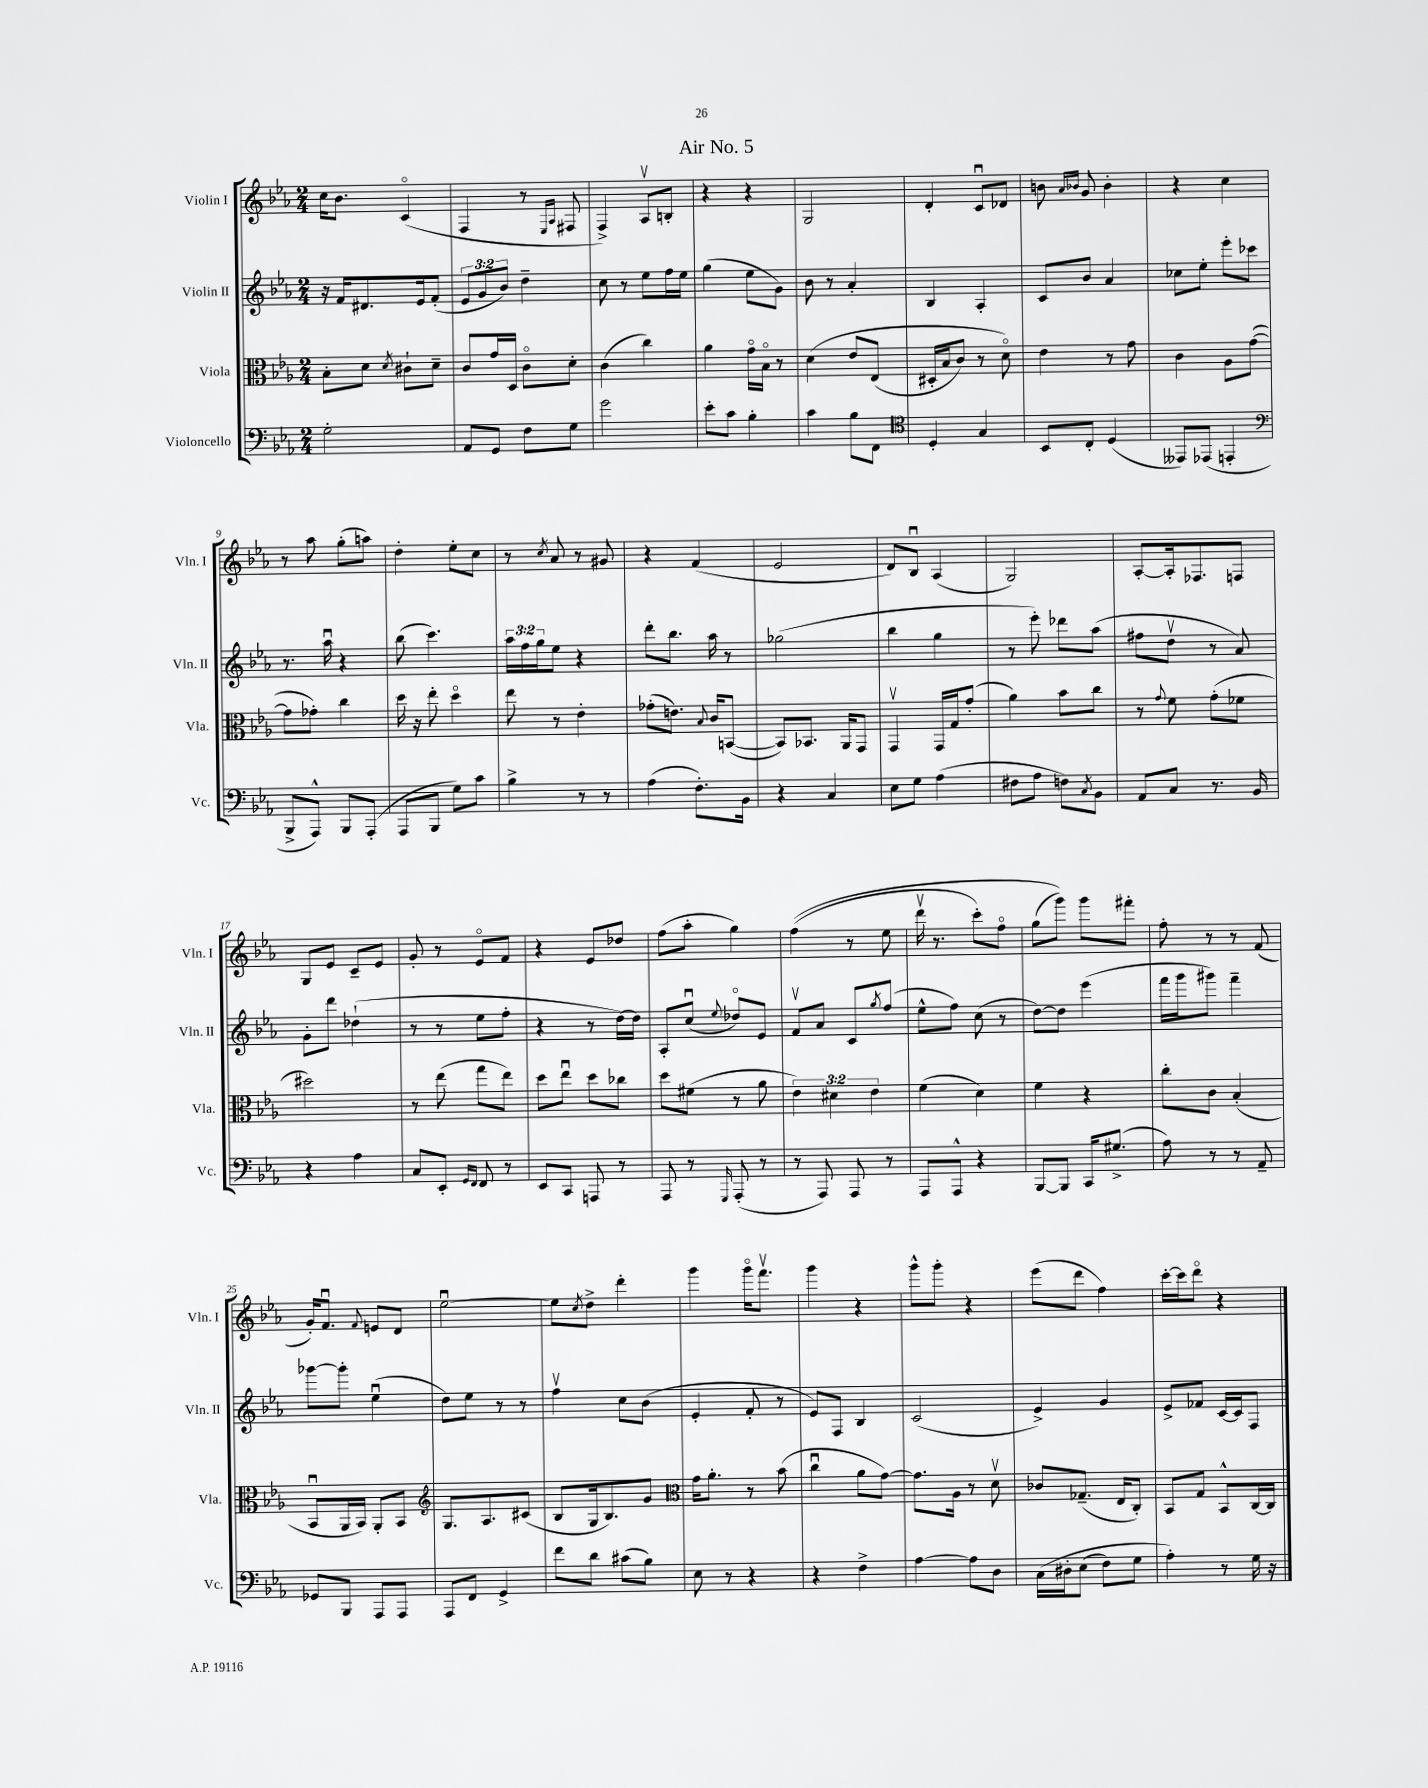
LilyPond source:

\header { title = "Air No. 5" }
<<
\new StaffGroup <<
\new Staff = "s0" \with { instrumentName = "Violin I" shortInstrumentName = "Vln. I" } {
    \clef treble \key ees \major \numericTimeSignature \time 2/4
    c''16 bes'8. c'4\flageolet( |
    f4 r8 \grace { ees16 aes16 } fis8 |
    f4->) aes8\upbow b8-. |
    r4 r4 |
    g2 |
    d'4-. c'8\downbow des'8 |
    b'8 \grace { aes'16 bes'16 } g'8 bes'4-. |
    r4 c''4 |
    r8 aes''8 g''8-.( a''8) |
    d''4-. ees''8-. c''8 |
    r8 \acciaccatura { c''8 } aes'8 r8 gis'8 |
    r4 f'4( |
    ees'2 |
    d'8) bes8\downbow aes4( |
    g2) |
    aes8~-. aes16-. fes8. f8 |
    g8 ees'8 c'8-- ees'8 |
    g'8-. r8 ees'8\flageolet f'8 |
    r4 ees'8 des''8 |
    f''8( aes''8-. g''4) |
    f''4(\( r8 ees''8 |
    d'''16\upbow r8. c'''8-.) f''8\flageolet |
    g''8( g'''8)\) g'''8 fis'''8-. |
    f''8-. r8 r8 f'8( |
    g'16-.) f'8.\downbow \appoggiatura { f'8 } e'8 d'8 |
    ees''2~\downbow |
    ees''8 \acciaccatura { c''8 } d''8-> d'''4-. |
    g'''4 g'''16\flageolet f'''8.\upbow |
    g'''4 r4 |
    g'''8-^ g'''8-. r4 |
    ees'''8( d'''8 f''4) |
    c'''16~-. c'''16 d'''8\flageolet r4 \bar "|." |
}
\new Staff = "s1" \with { instrumentName = "Violin II" shortInstrumentName = "Vln. II" } {
    \clef treble \key ees \major \numericTimeSignature \time 2/4 \override Staff.TupletNumber.text = #tuplet-number::calc-fraction-text
    r16 f'16 dis'8. ees'16 f'8-.( |
    \tuplet 3/2 { ees'8 g'8 bes'8) } d''4-- |
    c''8 r8 ees''8 f''16 ees''16 |
    g''4( ees''8 g'8) |
    bes'8 r8 aes'4-. |
    bes4 aes4-. |
    c'8 bes'8 aes'4 |
    ces''8 ees''8-. ees'''8-. ces'''8 |
    r8. aes''16\downbow r4 |
    bes''8( c'''4.) |
    \tuplet 3/2 { aes''16 f''16 g''16 } ees''8 r4 |
    d'''8-. bes''8. aes''16 r8 |
    ges''2( |
    bes''4 g''4 |
    r8 ees'''8-.) des'''8 aes''8( |
    fis''8 d''8\upbow r8 aes'8) |
    g'8-. d'''8 des''4-!( |
    r8 r8 ees''8 f''8-. |
    r4 r8 d''16~) d''16 |
    aes8-. c''8\downbow( \appoggiatura { ees''8 } des''8\flageolet) ees'8 |
    f'8\upbow aes'8 c'8 \acciaccatura { g''8 } f''8( |
    ees''8-^ f''8) c''8( r8 |
    d''8~) d''8 ees'''4( |
    f'''16 g'''16 gis'''8) f'''4-- |
    ges'''8~ ges'''8-. ees''4\downbow( |
    d''8) ees''8 r8 r8 |
    f''4\upbow c''8 bes'8( |
    ees'4-. f'8-. r8 |
    ees'8) f8 bes4 |
    c'2( |
    ees'4->) g'4 |
    ees'8-> fes'8 c'16~ c'16 f8 \bar "|." |
}
\new Staff = "s2" \with { instrumentName = "Viola" shortInstrumentName = "Vla." } {
    \clef alto \key ees \major \numericTimeSignature \time 2/4 \override Staff.TupletNumber.text = #tuplet-number::calc-fraction-text
    bes8-. d'8 \acciaccatura { d'8 } cis'8-! d'8-- |
    c'8 g'16 d16 c'8\flageolet d'8-. |
    c'4( c''4) |
    aes'4 g'16\flageolet bes16\flageolet r8 |
    d'4\( ees'8 ees8( |
    dis16-. bes16 c'8) r8 d'8\flageolet\) |
    ees'4 r8 g'8 |
    c'4 aes8 g'8~( |
    g'8 ges'8-.) c''4 |
    d''16 r16 ees''8-. d''4\flageolet |
    ees''8 r8 ees'4-. |
    ges'8-.( e'8.) \appoggiatura { bes8 } c'16 b,8~( |
    b,8) bes,8. aes,16 g,8 |
    g,4\upbow g,16 g16 g'8-.( |
    aes'4) bes'8 c''8 |
    r8 \appoggiatura { g'8 } f'8 g'8-.( fes'8 |
    dis''2) |
    r8 ees''8( g''8 ees''8) |
    d''8 ees''8\downbow d''8 ces''8 |
    d''8 fis'8( r8 aes'8 |
    \tuplet 3/2 { ees'4) dis'4 ees'4 } |
    f'4( d'4) |
    f'4 r4 |
    c''8-. c'8 bes4-.( |
    bes,8\downbow aes,16 bes,16) aes,8-. bes,8 |
    \clef treble g8. aes8. cis'8( |
    bes8 g16 bes8.) g'8 |
    \clef alto g'16 aes'8.-. r8 bes'8( |
    c''4\downbow aes'8 g'8~) |
    g'8. aes16 r8 d'8\upbow |
    ces'8 ges8.--( ees16 c8-.) |
    bes,8 g8 bes,8-^ c16~ c16 \bar "|." |
}
\new Staff = "s3" \with { instrumentName = "Violoncello" shortInstrumentName = "Vc." } {
    \clef bass \key ees \major \numericTimeSignature \time 2/4
    g2-. |
    aes,8 g,8 f8 g8 |
    g'2 |
    ees'8-. c'8 bes4-. |
    c'4 bes8 f,8 |
    \clef tenor d4-. g4 |
    bes,8 c8-. d4( |
    eeses,8) ees,8( e,4-. |
    \clef bass bes,,8-> aes,,8-^) bes,,8 aes,,8-.( |
    aes,,8 bes,,8 g8) c'8 |
    bes4-> r8 r8 |
    aes4( f8.-.) bes,16 |
    r4 c4 |
    ees8 g8 aes4( |
    fis8 aes8 f8) \acciaccatura { c8 } bes,8 |
    aes,8 c8 r8. bes,16 |
    r4 aes4 |
    c8 ees,8-. \grace { g,16 f,16 } f,8 r8 |
    ees,8 c,8 a,,8 r8 |
    aes,,8 r8 \grace { g,,16 } aes,,8-.( r8 |
    r8 aes,,8) aes,,8 r8 |
    aes,,8 aes,,8-^ r4 |
    bes,,8~ bes,,8 c,16 gis8.->( |
    aes8) r8 r8 aes,8-- |
    ges,8 bes,,8 aes,,8 aes,,8 |
    aes,,8 f,8 g,4-> |
    f'8 d'8 cis'8( bes8) |
    ees8 r8 r4 |
    r4 f4-> |
    aes4~ aes8 d8 |
    c16\( dis16-. ees8( f8) g8 |
    aes4-.\) r8 g16 r16 \bar "|." |
}
>>
>>
